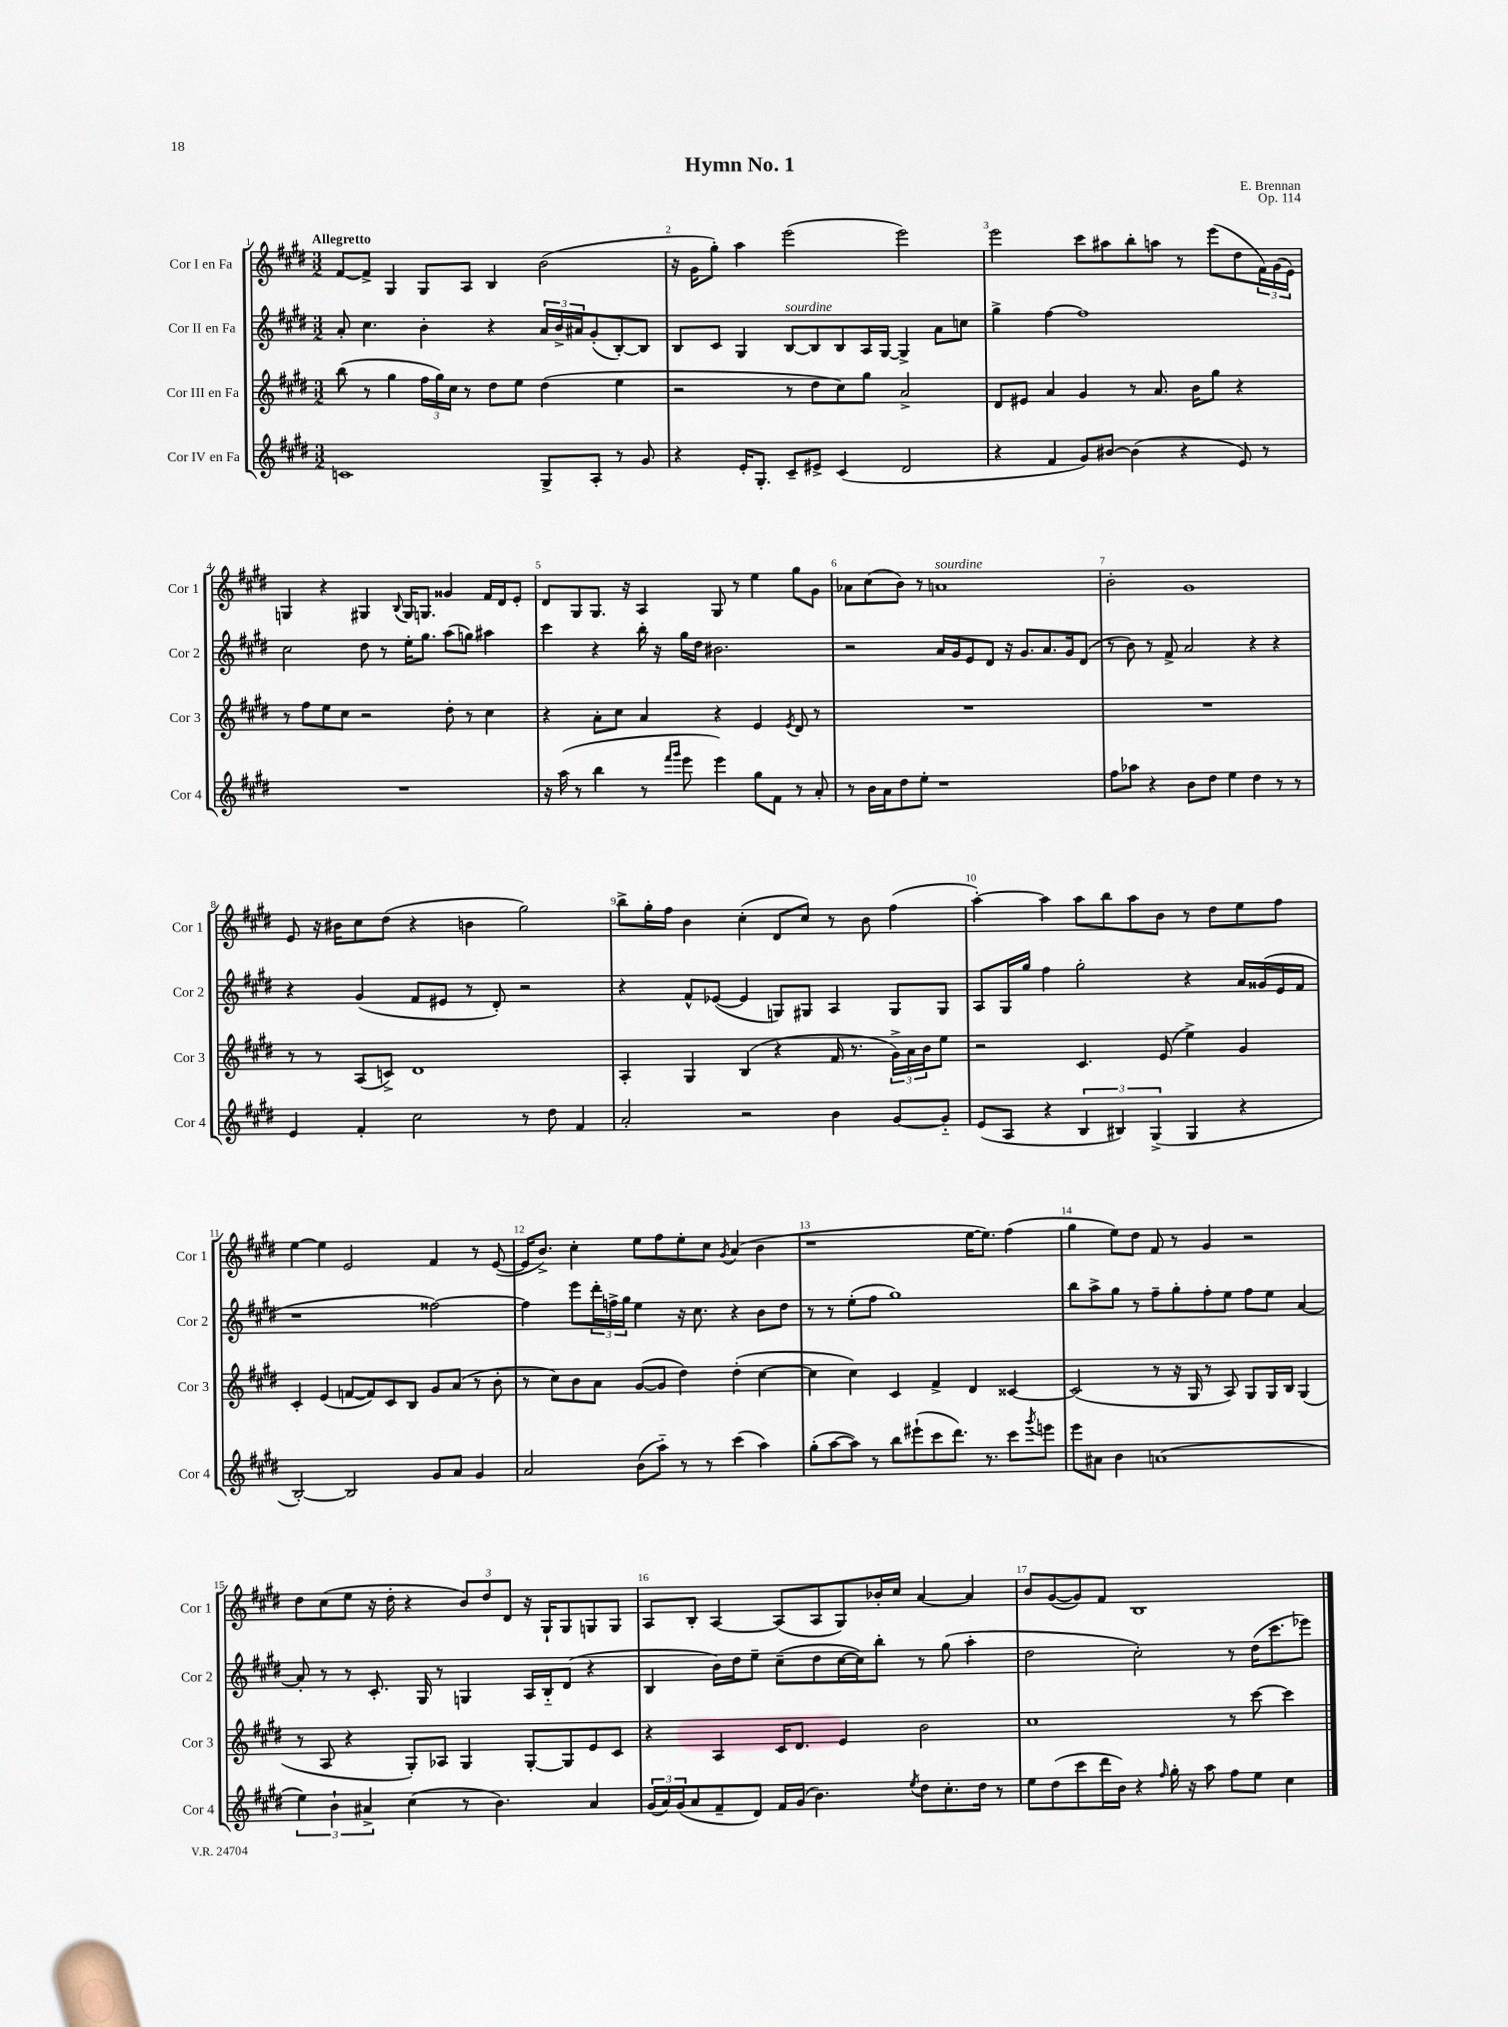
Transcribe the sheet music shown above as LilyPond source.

\header { title = "Hymn No. 1" composer = "E. Brennan" opus = "Op. 114" }
<<
\new StaffGroup <<
\new Staff = "s0" \with { instrumentName = "Cor I en Fa" shortInstrumentName = "Cor 1" } {
    \clef treble \key e \major \numericTimeSignature \time 3/2 \tempo "Allegretto"
    fis'8~ fis'8-> gis4 gis8 a8 b4 b'2( |
    r16 gis'16 gis''8-.) a''4 e'''2( e'''2) |
    e'''2 cis'''8 ais''8 b''8-. a''8 r8 e'''8( dis''8 \tuplet 3/2 { fis'16) gis'16( e'16) } |
    g4 r4 gis4 \appoggiatura { b8 } gis16 g8. gisis'4 fis'16 dis'16 e'8-. |
    dis'8 gis8 gis8. r16 a4 gis8 r8 e''4 gis''8 gis'8 |
    aes'8 cis''8( b'8) r8 a'1^\markup { \italic "sourdine" } |
    b'2-. gis'1 |
    e'8 r16 bis'16 cis''8 dis''8( r4 b'4 gis''2) |
    b''8-> gis''16-. fis''16 b'4 cis''4-.( dis'8 cis''8) r8 b'8 fis''4( |
    a''4~-.) a''4 a''8 b''8 a''8 b'8 r8 dis''8 e''8 fis''8 |
    e''4~ e''4 e'2 fis'4 r8 e'8~( |
    e'16 b'8.->) cis''4-. e''8 fis''8 e''8-. cis''8 \acciaccatura { gis'8 } a'4( b'4 |
    r1 e''16~ e''8.) fis''4( |
    gis''4 e''8) dis''8 fis'8 r8 gis'4 r2 |
    dis''8 cis''8( e''8 r16 dis''16-. r4 \tuplet 3/2 { b'8) dis''8 dis'8 } r16 gis16-! gis8 g8 g8 |
    a8 b8-. a4~ a8( a8 gis8) bes'16-. cis''16 a'4~ a'4 |
    b'8 gis'8~( gis'8) fis'8 b1 \bar "|." |
}
\new Staff = "s1" \with { instrumentName = "Cor II en Fa" shortInstrumentName = "Cor 2" } {
    \clef treble \key e \major \numericTimeSignature \time 3/2
    a'8-. cis''4. b'4-. r4 \tuplet 3/2 { a'16 b'16-> ais'16 } gis'8-.( b8~-.) b8 |
    b8 cis'8 gis4 b8~^\markup { \italic "sourdine" } b8 b8 a16 gis16~ gis4-> a'8 c''8 |
    gis''4-> fis''4~ fis''1 |
    cis''2 dis''8 r8 e''16-. gis''8. a''8( g''8) ais''4 |
    cis'''4 r4 b''16-. r16 gis''16 dis''16 bis'2. |
    r2 a'16 gis'16 e'8 dis'8 r16 gis'8. a'8. gis'16 dis'8( |
    r8 b'8) r8 fis'8-> a'2 r4 r4 |
    r4 gis'4( fis'8 eis'8 r8 dis'8-.) r2 |
    r4 fis'8-^ ees'8~( ees'4 g8) gis8 a4 gis8 gis8 |
    a8 gis16 gis''16 fis''4 gis''2-. r4 a'16 gisis'16( e'16 fis'16 |
    r1 fisis''2~) |
    fisis''4 e'''8 \tuplet 3/2 { dis'''16-. f''16-> gis''16 } e''4 r16 cis''8. r4 b'8 dis''8 |
    r8 r8 e''8-.( fis''8 gis''1) |
    b''8 a''8-> gis''8 r8 fis''8-- gis''8-. fis''8-. e''8 fis''8 e''8 a'4~ |
    a'8-. r8 r8 cis'8.-. gis16 r8 g4 a16 b16-_ dis'8( r4 |
    b4 b'16) dis''16 e''8-- cis''8--( dis''8 cis''16~ cis''16) b''8-. r8 gis''8( a''4-. |
    dis''2 cis''2-.) r8 dis''16( cis'''8. ees'''8) \bar "|." |
}
\new Staff = "s2" \with { instrumentName = "Cor III en Fa" shortInstrumentName = "Cor 3" } {
    \clef treble \key e \major \numericTimeSignature \time 3/2
    b''8( r8 gis''4 \tuplet 3/2 { fis''16 gis''16) cis''16 } r8 dis''8 e''8 dis''4( e''4 |
    r2 r8 dis''8 cis''8) gis''8 a'2-> |
    dis'8 eis'8 a'4 gis'4 r8 a'8. b'16 gis''8 r4 |
    r8 fis''8 e''8 cis''8 r2 dis''8-. r8 cis''4 |
    r4 a'8-. cis''8 a'4 r4 e'4 \acciaccatura { e'8 } dis'8 r8 |
    R1. |
    R1. |
    r8 r8 a8( c'8->) dis'1 |
    a4-. gis4 b4( r4 fis'16 r8. \tuplet 3/2 { gis'16->) a'16 b'16 } e''8 |
    r2 cis'4. e'8( e''4->) gis'4 |
    cis'4-. e'4( f'8~ f'8) cis'8 b8 gis'8 a'8( r8 b'8-. |
    r8 cis''8) b'8 a'8 gis'8~( gis'8 dis''4) dis''4-.( cis''4~ |
    cis''4 cis''4) cis'4 fis'4-> dis'4 cisis'4~ |
    cisis'2( r8 r16 gis16 r8 a8) gis8 gis16 b16 gis4( |
    r8 a8 r4 gis8-.) aes8 gis4 gis8~-. gis8 e'8 cis'8 |
    r4 a4 cis'16 dis'8. e'4 b'2 |
    cis''1 r8 cis'''8~ cis'''4 \bar "|." |
}
\new Staff = "s3" \with { instrumentName = "Cor IV en Fa" shortInstrumentName = "Cor 4" } {
    \clef treble \key e \major \numericTimeSignature \time 3/2
    c'1 gis8-> a8-. r8 gis'8 |
    r4 e'16-. gis8.-. cis'8-- eis'8-> cis'4( dis'2 |
    r4 fis'4 gis'8) bis'8~ bis'4( r4 e'8) r8 |
    R1. |
    r16 a''16( r8 b''4 r8 \grace { fis'''16 gis'''16 } e'''8 e'''4) gis''8 fis'8 r8 a'8-. |
    r8 b'16 a'16 dis''8 e''8-. r1 |
    fis''8 aes''8 r4 b'8 dis''8 e''4 dis''4 r8 r8 |
    e'4 fis'4-. cis''2 r8 dis''8 fis'4 |
    a'2-. r2 b'4 gis'8~ gis'8-_ |
    e'8( a8 r4 \tuplet 3/2 { b4 bis4) gis4->( } gis4 r4 |
    b2~-.) b2 gis'8 a'8 gis'4 |
    a'2 b'8( a''8-_) r8 r8 cis'''4( a''4) |
    gis''8-.( a''8~ a''8) r8 b''8 eis'''8-!( cis'''8 dis'''8.) r8. cis'''8 \acciaccatura { gis'''8 } e'''8 |
    e'''8 ais'8 b'4 a'1( |
    \tuplet 3/2 { e''4) b'4-! ais'4-> } cis''4( r8 b'4.) ais'4 |
    \tuplet 3/2 { gis'16( a'16) gis'16( } a'8 fis'8-- dis'8) fis'16 gis'16( b'4.) \acciaccatura { e''8 } dis''8 cis''8.-. dis''16 r8 |
    e''8 dis''8( cis'''8 dis'''16 b'16) r4 \grace { fis''16 } gis''16-. r16 a''8 fis''8 e''8 cis''4 \bar "|." |
}
>>
>>
\layout { \context { \Score \override BarNumber.break-visibility = ##(#f #t #t) barNumberVisibility = #all-bar-numbers-visible } }
